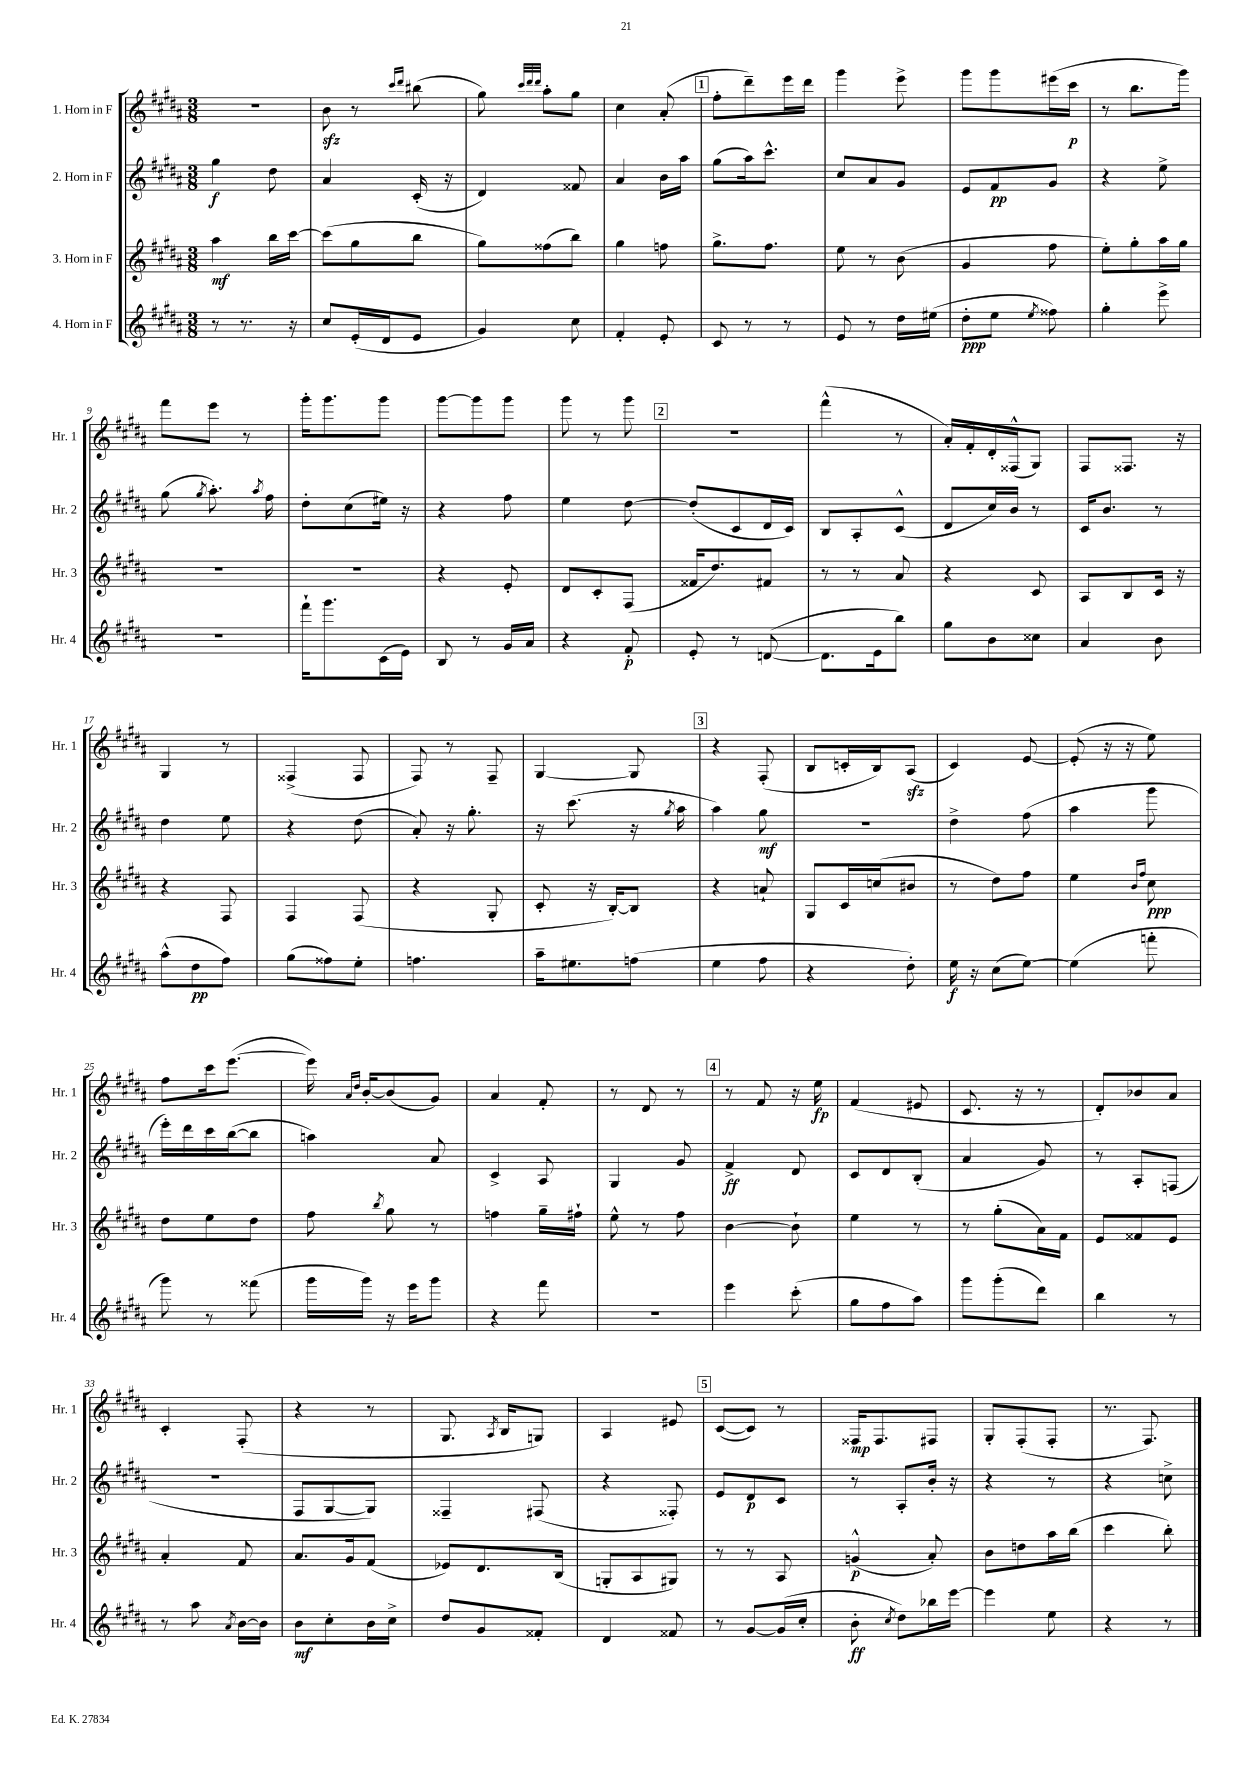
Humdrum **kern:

**kern	**dynam	**kern	**dynam	**kern	**dynam	**kern	**dynam
*part4	*part4	*part3	*part3	*part2	*part2	*part1	*part1
*staff4	*staff4	*staff3	*staff3	*staff2	*staff2	*staff1	*staff1
*I"4. Horn in F	*	*I"3. Horn in F	*	*I"2. Horn in F	*	*I"1. Horn in F	*
*I'Hr. 4	*	*I'Hr. 3	*	*I'Hr. 2	*	*I'Hr. 1	*
*clefG2	*	*clefG2	*	*clefG2	*	*clefG2	*
*k[f#c#g#d#a#]	*	*k[f#c#g#d#a#]	*	*k[f#c#g#d#a#]	*	*k[f#c#g#d#a#]	*
*M3/8	*	*M3/8	*	*M3/8	*	*M3/8	*
=1	=1	=1	=1	=1	=1	=1	=1
8r	.	4aa#\	mf	4gg#\	f	4.r	.
8.r	.	.	.	.	.	.	.
.	.	16bb\LL	.	8dd#\	.	.	.
16r	.	[16ccc#\JJ	.	.	.	.	.
=2	=2	=2	=2	=2	=2	=2	=2
8cc#/L	.	(8ccc#\L]	.	4a#/	.	8bzz\	.
(16e'/L	.	8gg#\	.	.	.	8r	.
16d#/J	.	.	.	.	.	.	.
.	.	.	.	.	.	16qqccc#/LL	.
.	.	.	.	.	.	16qqddd#/JJ	.
8e/J	.	8bb\J	.	(16c#'/	.	(8bb#X\	.
.	.	.	.	16r	.	.	.
=3	=3	=3	=3	=3	=3	=3	=3
4g#/)	.	8gg#\L)	.	4d#/)	.	8gg#\)	.
.	.	.	.	.	.	32qqccc#/LLL	.
.	.	.	.	.	.	32qqddd#/	.
.	.	.	.	.	.	32qqddd#/JJJ	.
.	.	(8ff##X\	.	.	.	8aa#'\L	.
8cc#\	.	8bb\J)	.	8f##X/	.	8gg#\J	.
=4	=4	=4	=4	=4	=4	=4	=4
4f#'/	.	4gg#\	.	4a#/	.	4cc#\	.
8e'/	.	8ffn\	.	16b\LL	.	(8a#'/	.
.	.	.	.	16aa#\JJ	.	.	.
!!LO:REH:place=s1:t=1
=5	=5	=5	=5	=5	=5	=5	=5
8c#/	.	8.gg#^\L	.	(8gg#\L	.	8ff#'\L	.
8r	.	.	.	16aa#\k)	.	8ddd#~\)	.
.	.	8.ff#\J	.	8.ccc#^^\J	.	.	.
8r	.	.	.	.	.	16eee\L	.
.	.	.	.	.	.	16ddd#\JJ	.
=6	=6	=6	=6	=6	=6	=6	=6
8e/	.	8ee\	.	8cc#/L	.	4ggg#\	.
8r	.	8r	.	8a#/	.	.	.
16dd#\LL	.	(8b\	.	8g#/J	.	8eee^\	.
(16ee#X\JJ	.	.	.	.	.	.	.
=7	=7	=7	=7	=7	=7	=7	=7
8dd#'\L	ppp	4g#/	.	8e/L	.	8ggg#\L	.
8ee\J	.	.	.	8f#/	pp	8ggg#\	.
8qee/	.	.	.	.	.	.	.
8ff##X\)	.	8ff#\	.	8g#/J	.	(16eee#X\L	.
.	.	.	.	.	.	16ccc#\JJ	p
=8	=8	=8	=8	=8	=8	=8	=8
4gg#'\	.	8ee'\L)	.	4r	.	8r	.
.	.	8gg#'\	.	.	.	8.bb\L	.
8eee^\	.	16aa#\L	.	8ee^\	.	.	.
.	.	16gg#\JJ	.	.	.	16ggg#\Jk)	.
!!LO:LB:g=z
=9	=9	=9	=9	=9	=9	=9	=9
4.r	.	4.r	.	(8gg#\	.	8fff#\L	.
.	.	.	.	8qgg#/	.	.	.
.	.	.	.	8.aa#'\)	.	8eee\J	.
.	.	.	.	.	.	8r	.
.	.	.	.	8qaa#/	.	.	.
.	.	.	.	16ff#\	.	.	.
=10	=10	=10	=10	=10	=10	=10	=10
16fff#`\KL	.	4.r	.	8dd#'\L	.	16ggg#'\KL	.
8.ggg#\	.	.	.	.	.	8.ggg#\	.
.	.	.	.	(8cc#\	.	.	.
(16c#\L	.	.	.	16ee#X\Jk)	.	8ggg#\J	.
16e\JJ)	.	.	.	16r	.	.	.
=11	=11	=11	=11	=11	=11	=11	=11
8B/	.	4r	.	4r	.	[8ggg#\L	.
8r	.	.	.	.	.	8ggg#\]	.
16g#/LL	.	8e'/	.	8ff#\	.	8ggg#\J	.
16a#/JJ	.	.	.	.	.	.	.
=12	=12	=12	=12	=12	=12	=12	=12
4r	.	8d#/L	.	4ee\	.	8ggg#\	.
.	.	8c#'/	.	.	.	8r	.
8f#'/	p	(8F#/J	.	[8dd#\	.	8ggg#\	.
!!LO:REH:place=s1:t=2
=13	=13	=13	=13	=13	=13	=13	=13
8e'/	.	16f##X/KL	.	(8dd#'/L]	.	4.r	.
.	.	8.dd#/)	.	.	.	.	.
8r	.	.	.	8c#/	.	.	.
([8dn/	.	8f#X/J	.	16d#/L	.	.	.
.	.	.	.	16c#/JJ)	.	.	.
=14	=14	=14	=14	=14	=14	=14	=14
8.d\L]	.	8r	.	8B/L	.	(4fff#^^\	.
.	.	8r	.	8A#'/	.	.	.
16e\k	.	.	.	.	.	.	.
8bb\J)	.	8a#/	.	(8c#^^/J	.	8r	.
=15	=15	=15	=15	=15	=15	=15	=15
8gg#\L	.	4r	.	8d#/L	.	16a#'/LL)	.
.	.	.	.	.	.	16f#'/	.
8b\	.	.	.	16cc#/L)	.	16d#'/	.
.	.	.	.	16b/JJ	.	(16F##X^^/J	.
8cc##X\J	.	8c#/	.	8r	.	8G#/J)	.
=16	=16	=16	=16	=16	=16	=16	=16
4a#/	.	8A#/L	.	16c#/KL	.	8F#/L	.
.	.	.	.	8.b/J	.	.	.
.	.	8B/	.	.	.	8.F##X/J	.
8b\	.	16c#/Jk	.	8r	.	.	.
.	.	16r	.	.	.	16r	.
!!LO:LB:g=z
=17	=17	=17	=17	=17	=17	=17	=17
(8aa#^^\L	.	4r	.	4dd#\	.	4G#/	.
8dd#\	pp	.	.	.	.	.	.
8ff#\J)	.	8F#/	.	8ee\	.	8r	.
=18	=18	=18	=18	=18	=18	=18	=18
(8gg#\L	.	4F#/	.	4r	.	(4F##X^/	.
8ff##X\)	.	.	.	.	.	.	.
8ee'\J	.	(8F#/	.	(8dd#\	.	8F##/	.
=19	=19	=19	=19	=19	=19	=19	=19
4.ffn\	.	4r	.	8a#'/)	.	8F#/)	.
.	.	.	.	16r	.	8r	.
.	.	.	.	8.gg#'\	.	.	.
.	.	8G#'/	.	.	.	8F#~/	.
=20	=20	=20	=20	=20	=20	=20	=20
16aa#~\KL	.	8c#'/	.	16r	.	[4G#/	.
8.ee#X\	.	.	.	(8.ccc#\	.	.	.
.	.	16r	.	.	.	.	.
.	.	[16B'/KL)	.	.	.	.	.
(8ffn\J	.	8B/J]	.	16r	.	8G#/]	.
.	.	.	.	8qgg#/	.	.	.
.	.	.	.	16aa#\	.	.	.
!!LO:REH:place=s1:t=3
=21	=21	=21	=21	=21	=21	=21	=21
4ee\	.	4r	.	4aa#\)	.	4r	.
8ff#\	.	8an`/	.	8gg#\	mf	(8F#'/	.
=22	=22	=22	=22	=22	=22	=22	=22
4r	.	8G#/L	.	4.r	.	8B/L	.
.	.	16c#/L	.	.	.	16cn'/L	.
.	.	(16ccn/J	.	.	.	16B/J)	.
8dd#'\)	.	8b#X/J	.	.	.	(8A#zz/J	.
=23	=23	=23	=23	=23	=23	=23	=23
16ee\	f	8r	.	4dd#^\	.	4c#/)	.
16r	.	.	.	.	.	.	.
(8cc#\L	.	8dd#\L)	.	.	.	.	.
[8ee\J)	.	8ff#\J	.	(8ff#\	.	[8e/	.
=24	=24	=24	=24	=24	=24	=24	=24
(4ee\]	.	4ee\	.	4aa#\	.	(8e'/]	.
.	.	.	.	.	.	16r	.
.	.	.	.	.	.	16r	.
.	.	16qqb/LL	.	.	.	.	.
.	.	16qqff#/JJ	.	.	.	.	.
8fffn'\	.	8cc#\	ppp	8ggg#\	.	8ee\)	.
!!LO:LB:g=z
=25	=25	=25	=25	=25	=25	=25	=25
8ggg#\)	.	8dd#\L	.	16eee'\LL)	.	8ff#\L	.
.	.	.	.	16ddd#\	.	.	.
8r	.	8ee\	.	16ccc#\	.	16ccc#\k	.
.	.	.	.	([16bb\J	.	([8.eee\J	.
(8fff##X\	.	8dd#\J	.	8bb\J]	.	.	.
=26	=26	=26	=26	=26	=26	=26	=26
16ggg#\LL	.	8ff#\	.	4aan\)	.	16eee\])	.
.	.	.	.	.	.	16qqa#/LL	.
.	.	.	.	.	.	16qqdd#/JJ	.
16ggg#\JJ)	.	.	.	.	.	[16b'/KL	.
.	.	8qbb/	.	.	.	.	.
16r	.	8gg#\	.	.	.	(8b/]	.
16eee\KL	.	.	.	.	.	.	.
8ggg#\J	.	8r	.	8a#/	.	8g#/J)	.
=27	=27	=27	=27	=27	=27	=27	=27
4r	.	4ffn\	.	4c#^/	.	4a#/	.
8fff#\	.	16gg#~\LL	.	8A#/	.	8f#'/	.
.	.	16ff#X`\JJ	.	.	.	.	.
=28	=28	=28	=28	=28	=28	=28	=28
4.r	.	8ee^^\	.	4G#/	.	8r	.
.	.	8r	.	.	.	8d#/	.
.	.	8ff#\	.	8g#/	.	8r	.
!!LO:REH:place=s1:t=4
=29	=29	=29	=29	=29	=29	=29	=29
4eee\	.	[4b\	.	4f#^/	ff	8r	.
.	.	.	.	.	.	8f#/	.
(8ccc#'\	.	8b`\]	.	8d#/	.	16r	.
.	.	.	.	.	.	16ee\	fp
=30	=30	=30	=30	=30	=30	=30	=30
8gg#\L	.	4ee\	.	8c#/L	.	(4f#/	.
8ff#\	.	.	.	8d#/	.	.	.
8aa#\J)	.	8r	.	(8B'/J	.	8e#X/	.
=31	=31	=31	=31	=31	=31	=31	=31
8ggg#\L	.	8r	.	4a#/	.	8.c#/	.
(8ggg#'\	.	(8gg#'\L	.	.	.	.	.
.	.	.	.	.	.	16r	.
8ddd#\J)	.	16a#\L)	.	8g#/)	.	8r	.
.	.	16f#\JJ	.	.	.	.	.
=32	=32	=32	=32	=32	=32	=32	=32
4bb\	.	8e/L	.	8r	.	8d#'/L)	.
.	.	8f##X/	.	8A#'/L	.	8b-X/	.
8r	.	8e/J	.	(8Fn/J	.	8a#/J	.
!!LO:LB:g=z
=33	=33	=33	=33	=33	=33	=33	=33
8r	.	4a#'/	.	4.r	.	4c#'/	.
8aa#\	.	.	.	.	.	.	.
8qa#/	.	.	.	.	.	.	.
[16b\LL	.	8f#/	.	.	.	(8F#'/	.
16b\JJ]	.	.	.	.	.	.	.
=34	=34	=34	=34	=34	=34	=34	=34
8b\L	mf	8.a#/L	.	8F#/L	.	4r	.
8cc#'\	.	.	.	[8G#/	.	.	.
.	.	16g#/k	.	.	.	.	.
16b\L	.	(8f#/J	.	8G#/J])	.	8r	.
16cc#^\JJ	.	.	.	.	.	.	.
=35	=35	=35	=35	=35	=35	=35	=35
8dd#/L	.	8e-X/L)	.	4F##X~/	.	8.G#/	.
8g#/	.	8.d#/	.	.	.	.	.
.	.	.	.	.	.	8qA#/	.
.	.	.	.	.	.	16B/KL	.
8f##X'/J	.	.	.	(8F#X/	.	8Gn/J)	.
.	.	(16B/Jk	.	.	.	.	.
=36	=36	=36	=36	=36	=36	=36	=36
4d#/	.	8Gn'/L	.	4r	.	4A#/	.
.	.	8A#/	.	.	.	.	.
8f##X/	.	8G#X/J)	.	8F##X'/)	.	8e#X/	.
!!LO:REH:place=s1:t=5
=37	=37	=37	=37	=37	=37	=37	=37
8r	.	8r	.	8e/L	.	([8c#/L	.
[8g#/L	.	8r	.	8d#/	p	8c#/J])	.
(16g#/L]	.	8A#/	.	8c#/J	.	8r	.
16cc#'/JJ	.	.	.	.	.	.	.
=38	=38	=38	=38	=38	=38	=38	=38
8b'\	ff	(4gn^^/	p	8r	.	16F##X/KL	mp
.	.	.	.	.	.	8.F##/	.
8qcc#/	.	.	.	.	.	.	.
8dd#\L)	.	.	.	8A#'/L	.	.	.
16bb-X\L	.	8a#'/)	.	16b'/Jk	.	8F#X/J	.
[16eee\JJ	.	.	.	16r	.	.	.
=39	=39	=39	=39	=39	=39	=39	=39
4eee\]	.	8b\L	.	4r	.	8G#'/L	.
.	.	8ddn\	.	.	.	(8F#'/	.
8ee\	.	16aa#\L	.	8r	.	8F#'/J	.
.	.	(16bb\JJ	.	.	.	.	.
=40	=40	=40	=40	=40	=40	=40	=40
4r	.	4ccc#\	.	4r	.	8.r	.
.	.	.	.	.	.	8.F#/)	.
8r	.	8bb'\)	.	8ccn^\	.	.	.
==	==	==	==	==	==	==	==
*-	*-	*-	*-	*-	*-	*-	*-
